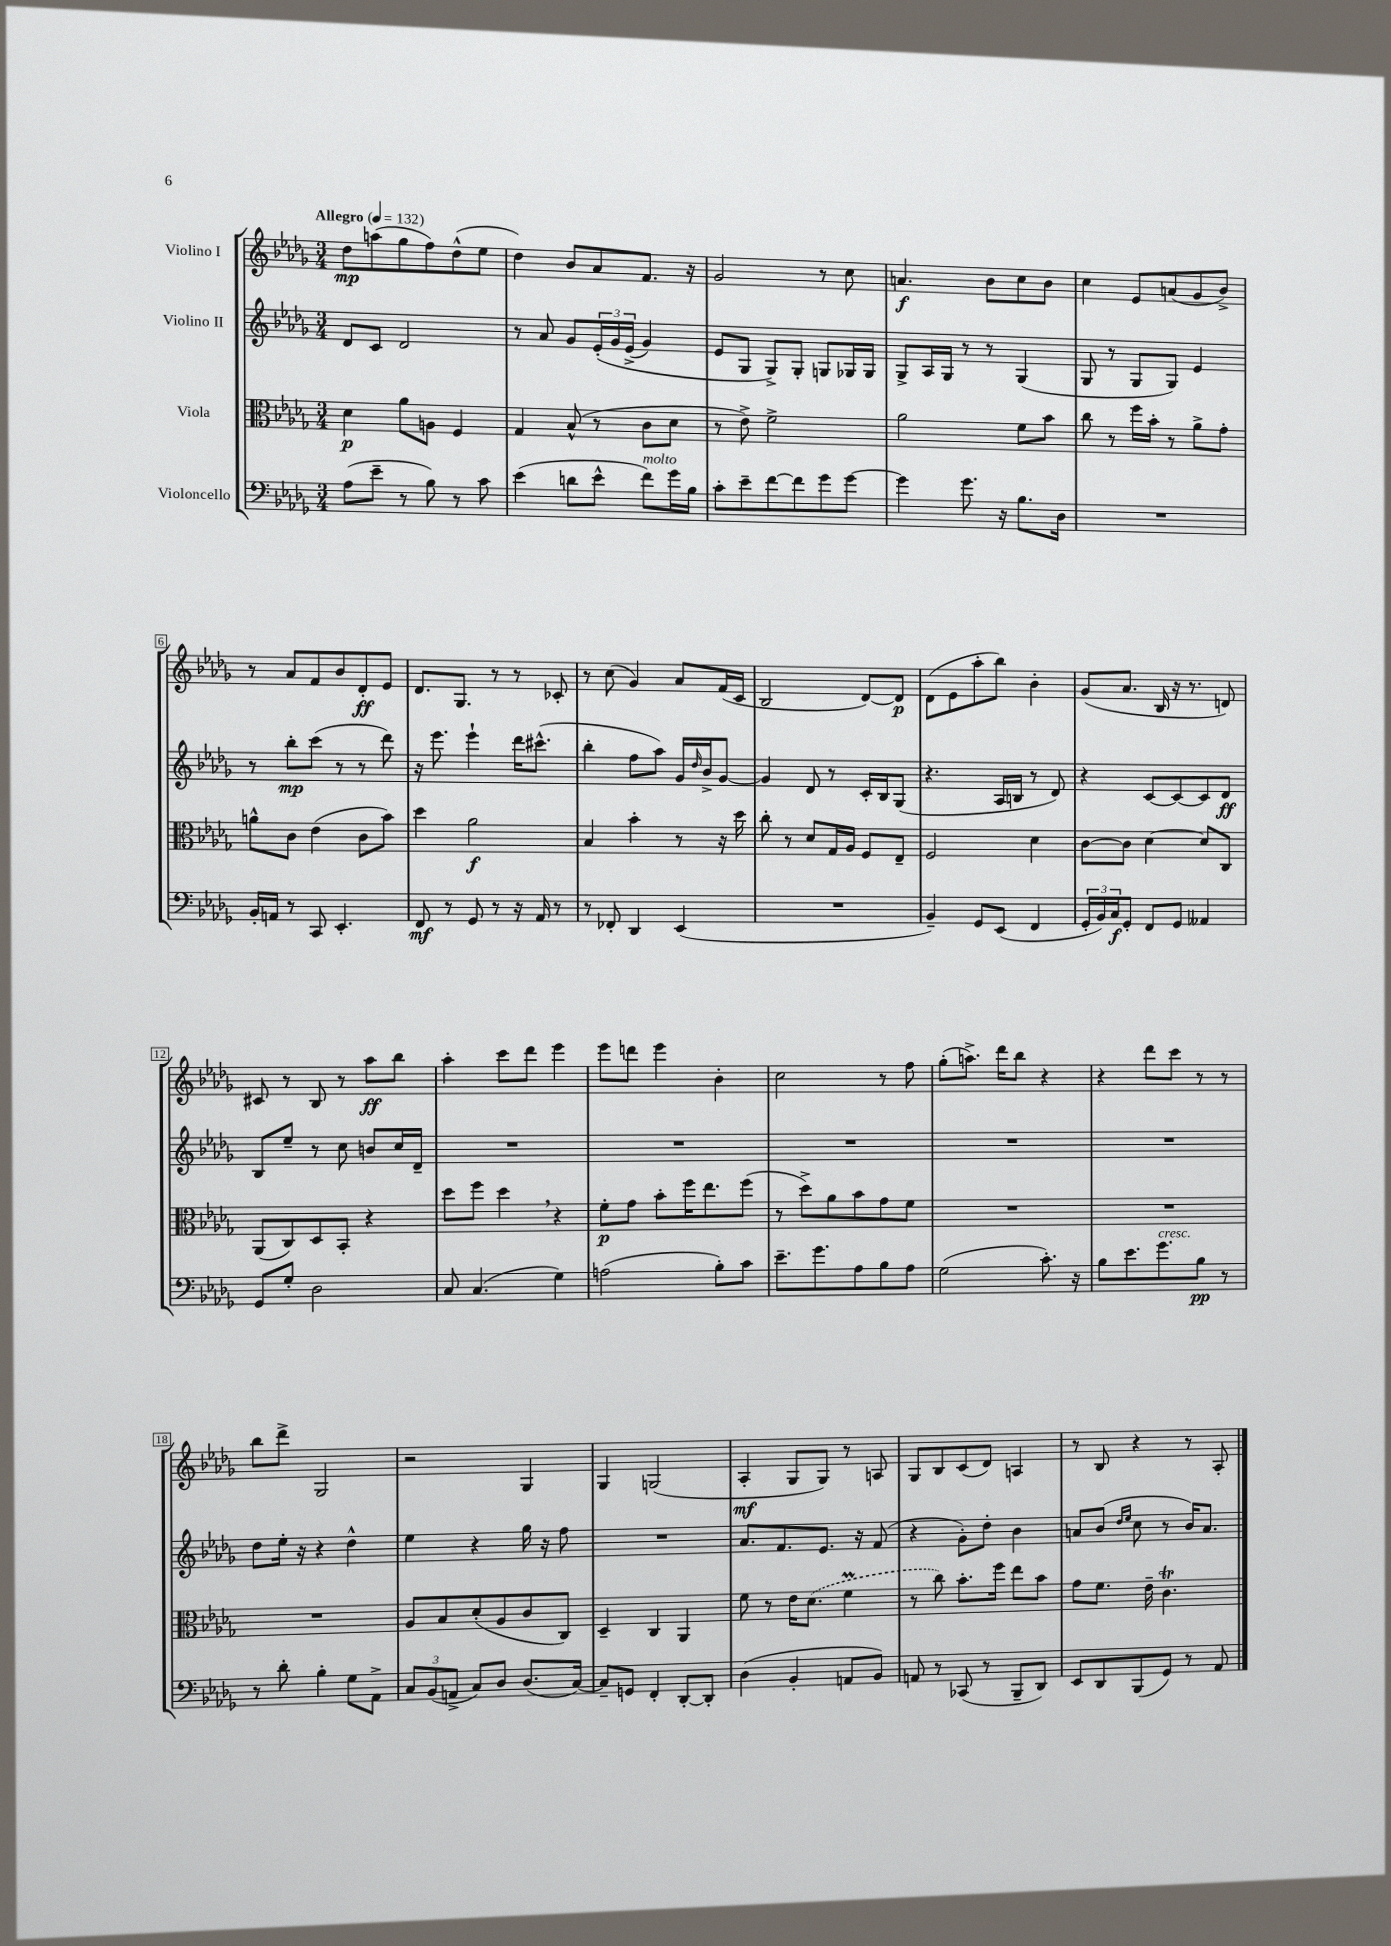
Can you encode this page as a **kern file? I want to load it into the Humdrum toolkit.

**kern	**dynam	**kern	**dynam	**kern	**dynam	**kern	**dynam
*part4	*part4	*part3	*part3	*part2	*part2	*part1	*part1
*staff4	*staff4	*staff3	*staff3	*staff2	*staff2	*staff1	*staff1
*I"Violoncello	*	*I"Viola	*	*I"Violino II	*	*I"Violino I	*
*clefF4	*	*clefC3	*	*clefG2	*	*clefG2	*
*k[b-e-a-d-g-]	*	*k[b-e-a-d-g-]	*	*k[b-e-a-d-g-]	*	*k[b-e-a-d-g-]	*
*M3/4	*	*M3/4	*	*M3/4	*	*M3/4	*
*MM132	*	*MM132	*	*MM132	*	*MM132	*
=1	=1	=1	=1	=1	=1	=1	=1
!	!	!	!	!	!	!LO:TX:a:B:t=Allegro	!
(8A-\L	.	4d-\	p	8d-/L	.	8dd-\L	mp
8e-~\J	.	.	.	8c/J	.	(8aan\	.
8r	.	8a-\L	.	2d-/	.	8gg-\	.
8B-\)	.	8An\J	.	.	.	8ff\)	.
8r	.	4F/	.	.	.	(8dd-^^\	.
8c\	.	.	.	.	.	8ee-\J	.
=2	=2	=2	=2	=2	=2	=2	=2
(4e-\	.	4G-/	.	8r	.	4dd-\)	.
.	.	.	.	8a-/	.	.	.
8dn\L	.	(8B-^^/	.	8g-/L	.	8b-/L	.
8e-^^\J	.	8r	.	(24e-'/L	.	8a-/	.
.	.	.	.	24g-/	.	.	.
.	.	.	.	(24e-^/JJ	.	.	.
!LO:TX:a:i:t=molto	!	!	!	!	!	!	!
8f\L)	.	8c\L	.	4g-/)	.	8.f/J	.
16g-\L	.	8d-\J	.	.	.	.	.
16B-\JJ	.	.	.	.	.	16r	.
=3	=3	=3	=3	=3	=3	=3	=3
8c'\L	.	8r	.	8e-/L	.	2g-/	.
8e-~\	.	8e-^\)	.	8G-/J	.	.	.
[8f\	.	2f^\	.	8G-^/L)	.	.	.
8f\]	.	.	.	8G-'/J	.	.	.
8g-\	.	.	.	8Gn/L	.	8r	.
[8g-\J	.	.	.	16G-X/L	.	8cc\	.
.	.	.	.	16G-/JJ	.	.	.
=4	=4	=4	=4	=4	=4	=4	=4
4g-\]	.	2a-\	.	8G-^/L	.	4.an/	f
.	.	.	.	16A-/L	.	.	.
.	.	.	.	16G-/JJ	.	.	.
8.g-\	.	.	.	8r	.	.	.
.	.	.	.	8r	.	8b-\L	.
16r	.	.	.	.	.	.	.
8.B-\L	.	8f\L	.	(4G-/	.	8cc\	.
.	.	8b-\J	.	.	.	8b-\J	.
16D-\Jk	.	.	.	.	.	.	.
=5	=5	=5	=5	=5	=5	=5	=5
2.r	.	8cc\	.	8G-/	.	4cc\	.
.	.	8r	.	8r	.	.	.
.	.	16ff\LL	.	8G-/L	.	8e-/L	.
.	.	16b-'\JJ	.	.	.	.	.
.	.	8r	.	8G-/J)	.	(8an/	.
.	.	8a-^\L	.	4e-/	.	8g-/	.
.	.	8g-'\J	.	.	.	8b-^/J)	.
!!LO:LB:g=z
=6	=6	=6	=6	=6	=6	=6	=6
16BB-'/LL	.	8an^^\L	.	8r	.	8r	.
16AAn/JJ	.	.	.	.	.	.	.
8r	.	8c\J	.	8bb-'\L	mp	8a-/L	.
8CC/	.	(4e-\	.	(8ccc\J	.	8f/	.
4.EE-'/	.	.	.	8r	.	8b-/	.
.	.	8c\L	.	8r	.	8d-'/	ff
.	.	8b-\J)	.	8ddd-\)	.	8e-/J	.
=7	=7	=7	=7	=7	=7	=7	=7
8FF/	mf	4dd-\	.	16r	.	8.d-/L	.
.	.	.	.	8.eee-\	.	.	.
8r	.	.	.	.	.	.	.
.	.	.	.	.	.	8.G-/J	.
8GG-/	.	2a-\	f	4eee-`\	.	.	.
8r	.	.	.	.	.	8r	.
16r	.	.	.	16ddd-\KL	.	8r	.
16AA-/	.	.	.	(8.ccc#X^^\J	.	.	.
8r	.	.	.	.	.	8c-X'/	.
=8	=8	=8	=8	=8	=8	=8	=8
8r	.	4B-/	.	4bb-'\	.	8r	.
8FF-X'/	.	.	.	.	.	(8cc\	.
4DD-/	.	4b-'\	.	8ff\L	.	4g-/)	.
.	.	.	.	8aa-\J)	.	.	.
(4EE-/	.	8r	.	16g-/LL	.	8a-/L	.
.	.	.	.	16qqdd-/	.	.	.
.	.	.	.	16b-^/J	.	.	.
.	.	16r	.	[8g-/J	.	(16f/L	.
.	.	16dd-\	.	.	.	16c/JJ	.
=9	=9	=9	=9	=9	=9	=9	=9
2.r	.	8cc'\	.	4g-/]	.	2B-/	.
.	.	8r	.	.	.	.	.
.	.	8d-/L	.	8d-/	.	.	.
.	.	16G-/L	.	8r	.	.	.
.	.	16A-/JJ	.	.	.	.	.
.	.	8F/L	.	16c'/LL	.	[8d-/L)	.
.	.	.	.	16B-/J	.	.	.
.	.	8E-~/J	.	(8G-/J	.	8d-/J]	p
=10	=10	=10	=10	=10	=10	=10	=10
4BB-~/)	.	2F/	.	4.r	.	(8d-\L	.
.	.	.	.	.	.	8e-\	.
8GG-/L	.	.	.	.	.	8aa-'\	.
(8EE-/J	.	.	.	16A-/LL	.	8bb-\J)	.
.	.	.	.	16Bn/JJ	.	.	.
4FF/	.	4d-\	.	8r	.	4b-'\	.
.	.	.	.	8d-/)	.	.	.
=11	=11	=11	=11	=11	=11	=11	=11
24GG-'/LL	.	[8c\L	.	4r	.	(8g-/L	.
24BB-/)	.	.	.	.	.	.	.
24C/J	f	.	.	.	.	.	.
8GG-'/J	.	8c\J]	.	.	.	8.a-/J	.
8FF/L	.	[4d-\	.	[8c/L	.	.	.
.	.	.	.	.	.	16B-/	.
8GG-/J	.	.	.	8c/_	.	16r	.
.	.	.	.	.	.	8.r	.
4AA--X/	.	8d-/L]	.	8c/]	.	.	.
.	.	8C/J	.	8d-/J	ff	8dn/)	.
!!LO:LB:g=z
=12	=12	=12	=12	=12	=12	=12	=12
8GG-/L	.	(8AA-/L	.	8B-/L	.	8c#X/	.
8G-'/J	.	8C/)	.	8ee-~/J	.	8r	.
2D-\	.	8D-/	.	8r	.	8B-/	.
.	.	8BB-'/J	.	8cc\	.	8r	.
.	.	4r	.	8bn/L	.	8aa-\L	ff
.	.	.	.	16cc/L	.	8bb-\J	.
.	.	.	.	16d-~/JJ	.	.	.
=13	=13	=13	=13	=13	=13	=13	=13
8C/	.	8dd-\L	.	2.r	.	4aa-'\	.
(4.C/	.	8ff\J	.	.	.	.	.
.	.	4dd-,\	.	.	.	8ccc\L	.
.	.	.	.	.	.	8ddd-\J	.
4G-\)	.	4r	.	.	.	4eee-\	.
=14	=14	=14	=14	=14	=14	=14	=14
(2An\	.	8f'\L	p	2.r	.	8eee-\L	.
.	.	8g-\J	.	.	.	8dddn\J	.
.	.	8b-'\L	.	.	.	4eee-\	.
.	.	16ff\K	.	.	.	.	.
.	.	8.ee-\	.	.	.	.	.
8B-'\L)	.	.	.	.	.	4b-'\	.
8c\J	.	(8ff\J	.	.	.	.	.
=15	=15	=15	=15	=15	=15	=15	=15
8.e-~\L	.	8r	.	2.r	.	2cc\	.
.	.	8dd-^\L)	.	.	.	.	.
8.g-\	.	.	.	.	.	.	.
.	.	8a-\	.	.	.	.	.
8A-\	.	8b-\	.	.	.	.	.
8B-\	.	8g-\	.	.	.	8r	.
8A-\J	.	8f\J	.	.	.	8ff\	.
=16	=16	=16	=16	=16	=16	=16	=16
(2G-\	.	2.r	.	2.r	.	(8gg-'\L	.
.	.	.	.	.	.	8.aan^\J)	.
.	.	.	.	.	.	16ddd-\KL	.
.	.	.	.	.	.	8bb-\J	.
8.c'\)	.	.	.	.	.	4r	.
16r	.	.	.	.	.	.	.
=17	=17	=17	=17	=17	=17	=17	=17
8B-\L	.	2.r	.	2.r	.	4r	.
8.e-\	.	.	.	.	.	.	.
.	.	.	.	.	.	8ddd-\L	.
!LO:TX:a:i:t=cresc.	!	!	!	!	!	!	!
8.g-\	.	.	.	.	.	.	.
.	.	.	.	.	.	8ccc\J	.
8B-\J	pp	.	.	.	.	8r	.
8r	.	.	.	.	.	8r	.
!!LO:LB:g=z
=18	=18	=18	=18	=18	=18	=18	=18
8r	.	2.r	.	8dd-\L	.	8bb-\L	.
8d-'\	.	.	.	16ee-'\Jk	.	8ddd-^\J	.
.	.	.	.	16r	.	.	.
4B-'\	.	.	.	4r	.	2G-/	.
8G-\L	.	.	.	4dd-^^\	.	.	.
8AA-^\J	.	.	.	.	.	.	.
=19	=19	=19	=19	=19	=19	=19	=19
12C/L	.	8A-/L	.	4ee-\	.	2r	.
(12BB-/	.	.	.	.	.	.	.
.	.	8B-/	.	.	.	.	.
12AAn^/J	.	.	.	.	.	.	.
8C/L)	.	(8d-'/	.	4r	.	.	.
8D-/J	.	8A-/	.	.	.	.	.
(8.D-/L	.	8c/	.	16gg-\	.	4G-/	.
.	.	.	.	16r	.	.	.
.	.	8C/J)	.	8ff\	.	.	.
[16C/Jk)	.	.	.	.	.	.	.
=20	=20	=20	=20	=20	=20	=20	=20
8C~/L]	.	4D-~/	.	2.r	.	4G-/	.
8GGn/J	.	.	.	.	.	.	.
4FF'/	.	4C/	.	.	.	(2Gn/	.
[8DD-'/L	.	4AA-/	.	.	.	.	.
8DD-'/J]	.	.	.	.	.	.	.
=21	=21	=21	=21	=21	=21	=21	=21
(4D-\	.	8f\	.	8.a-/L	.	4A-'/	mf
.	.	8r	.	.	.	.	.
.	.	.	.	8.f/	.	.	.
4BB-'/	.	16e-\KL	.	.	.	8G-/L	.
.	.	(8.d-\J	.	.	.	.	.
.	.	.	.	8.e-/J	.	8G-/J)	.
8AAn/L	.	4fm\	.	.	.	8r	.
.	.	.	.	16r	.	.	.
8BB-/J)	.	.	.	(8f/	.	8An/	.
=22	=22	=22	=22	=22	=22	=22	=22
8AAn/	.	8r	.	4r	.	8G-/L	.
8r	.	8cc\)	.	.	.	8B-/	.
(8CC-X/	.	8.b-'\L	.	8g-'\L)	.	(8c/	.
8r	.	.	.	8dd-'\J	.	8d-/J)	.
.	.	16ff\Jk	.	.	.	.	.
8BBB-~/L	.	8ee-\L	.	4b-\	.	4An/	.
8DD-/J)	.	8b-\J	.	.	.	.	.
=23	=23	=23	=23	=23	=23	=23	=23
8EE-/L	.	8g-\L	.	8an/L	.	8r	.
8DD-/	.	8.f\J	.	(8b-/J	.	8B-/	.
.	.	.	.	16qqdd-/LL	.	.	.
.	.	.	.	16qqee-/JJ	.	.	.
(8BBB-/	.	.	.	8cc\	.	4r	.
.	.	16e-~\	.	.	.	.	.
8GG-/J)	.	4.ct\	.	8r	.	.	.
8r	.	.	.	16b-/KL)	.	8r	.
.	.	.	.	8.a/J	.	.	.
8AA-/	.	.	.	.	.	8A-'/	.
==	==	==	==	==	==	==	==
*-	*-	*-	*-	*-	*-	*-	*-
